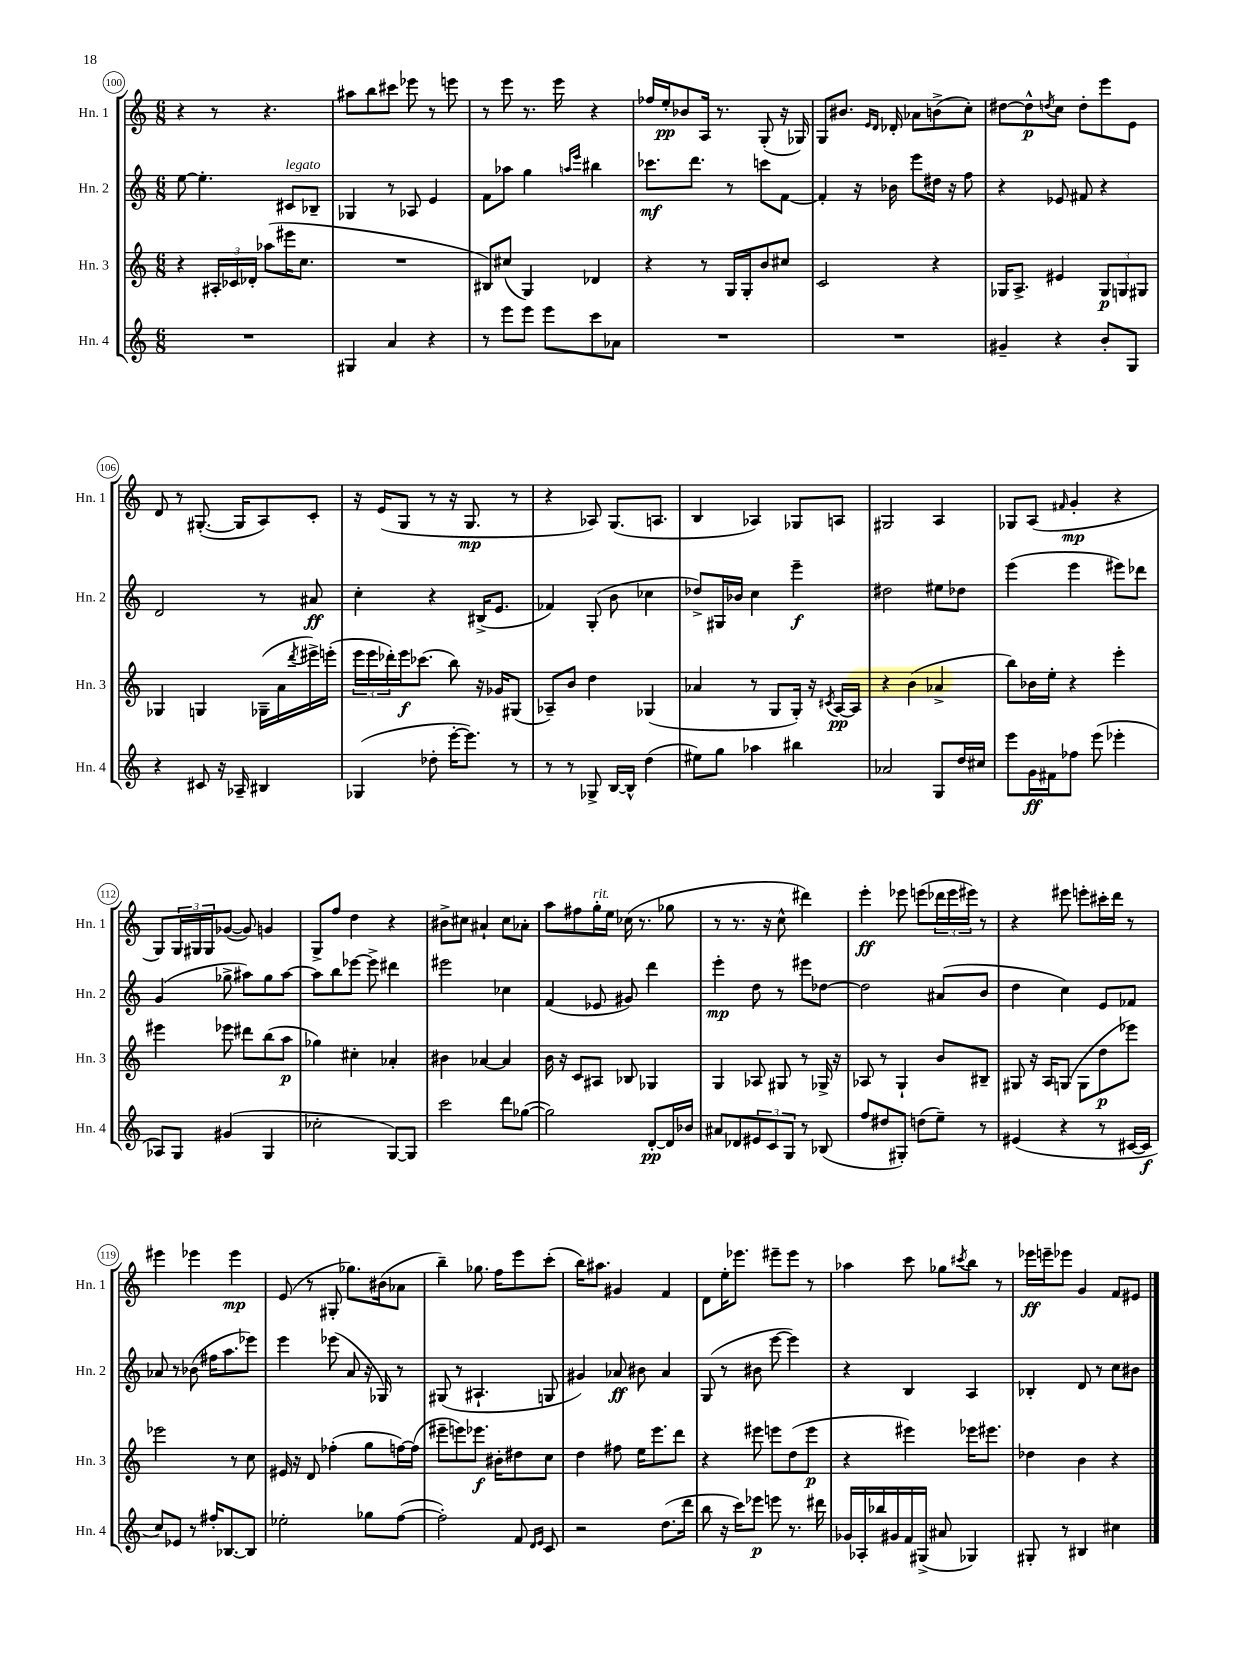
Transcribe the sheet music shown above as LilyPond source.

<<
\new StaffGroup <<
\new Staff = "s0" \with { instrumentName = "Hn. 1" shortInstrumentName = "Hn. 1" } {
    \clef treble \key c \major \numericTimeSignature \time 6/8
    r4 r8 r4. |
    ais''8 b''8 cis'''8 ees'''8 r8 e'''8 |
    r8 e'''8 r8. e'''16 r4 |
    fes''16 e''16-.\pp bes'8 a16 r8. g8-.( r16 ges16) |
    g8 bis'8. \grace { e'16 d'16 } des'16-. aes'8 b'8->( c''8-.) |
    dis''8~ dis''8-^\p \acciaccatura { d''8 } c''8 d''8-. e'''8 e'8 |
    d'8 r8 gis8.~-.( gis16 a8) c'8-. |
    r16 e'16( g8 r8 r16 g8.\mp r8 |
    r4 aes8) g8.( a8. |
    b4 aes4) ges8 a8 |
    gis2 a4 |
    ges8 a8( \grace { fis'16 } g'4-.\mp r4 |
    g8) \tuplet 3/2 { g16 gis16 gis16 } ges'8~( ges'8) g'4 |
    g8-> f''8 d''4 r4 |
    bis'8-> cis''8 ais'4-! cis''8 aes'8-. |
    a''8 fis''8 g''16-.^\markup { \italic "rit." } e''16 ces''16( r8. ges''8 |
    r8 r8. r16 c''8-^ dis'''4) |
    e'''4-.\ff ees'''8 e'''8( \tuplet 3/2 { des'''16 e'''16 eis'''16) } r8 |
    r4 eis'''8 e'''8-. cis'''16-. d'''16 r8 |
    eis'''4 ees'''4 ees'''4\mp |
    e'8( r8 gis8-. ges''8.) bis'16( aes'8 |
    b''4--) ges''8. f''16 e'''8 c'''8-.( |
    b''16) ais''8. gis'4 f'4 |
    d'8 e''16-. ees'''8. eis'''8-- eis'''8 r8 |
    aes''4 c'''8 ges''8 \acciaccatura { cis'''8 } b''8 r8 |
    ees'''16\ff e'''16-- ees'''8 g'4 f'8 eis'8 \bar "|." |
}
\new Staff = "s1" \with { instrumentName = "Hn. 2" shortInstrumentName = "Hn. 2" } {
    \clef treble \key c \major \numericTimeSignature \time 6/8
    e''8~ e''4.-. cis'8^\markup { \italic "legato" } bes8-- |
    ges4 r8 aes8 e'4 |
    f'8 aes''8 g''4 \grace { a''16 e'''16 } bis''4 |
    ces'''8.\mf d'''8. r8 c'''8 f'8~ |
    f'4-. r16 bes'16 e'''8 dis''16 r16 f''8 |
    r4 ees'8 fis'8 r4 |
    d'2 r8 ais'8\ff |
    c''4-. r4 bis16->( e'8. |
    fes'4) g8-.( b'8 ces''4 |
    des''8->) gis16 bes'16 c''4 e'''4--\f |
    dis''2 eis''8 des''8 |
    e'''4( e'''4 eis'''8) des'''8 |
    g'4( ges''8-> ais''8) ges''8 ais''8~ |
    ais''8 b''8 ees'''8~ ees'''8-> dis'''4 |
    eis'''2 ces''4 |
    f'4( ees'8 gis'8) d'''4 |
    e'''4-.\mp d''8 r8 eis'''8 des''8~ |
    des''2 ais'8( b'8 |
    d''4 c''4) e'8 fes'8 |
    aes'8 r8 bes'8( fis''16 a''8. ees'''8) |
    e'''4 ees'''8( a'8 r16 ges16) r8 |
    gis8( r8 ais4.-! g8 |
    gis'4) aes'8\ff bis'8 aes'4 |
    g8( r8 bis'8 e'''8~ e'''4) |
    r4 b4 a4 |
    bes4-. d'8 r8 c''8 bis'8 \bar "|." |
}
\new Staff = "s2" \with { instrumentName = "Hn. 3" shortInstrumentName = "Hn. 3" } {
    \clef treble \key c \major \numericTimeSignature \time 6/8
    r4 \tuplet 3/2 { ais16-. ces'16 des'16-. } aes''8( eis'''16 c''8. |
    R2. |
    bis8) cis''8( g4) des'4 |
    r4 r8 g16 g16-. b'8 cis''8 |
    c'2 r4 |
    ges16 a8.-> eis'4 \tuplet 3/2 { ges8\p g8 gis8 } |
    ges4 g4 ges16--( a'16 \acciaccatura { d'''8 } eis'''16->) e'''16-.( |
    \tuplet 3/2 { e'''16 e'''16 des'''16-.) } e'''16\f ces'''8.( b''8) r16 ges'16 gis8( |
    aes8--) b'8 d''4 ges4( |
    aes'4 r8 g8 g16-.) r16 \acciaccatura { cis'8 } a16~\pp a16 |
    r4 b'4( aes'4-> |
    b''8) bes'16 e''16-. r4 e'''4-. |
    eis'''4 ees'''8 dis'''8 b''8( a''8\p |
    ges''4) cis''4-. aes'4-. |
    bis'4 aes'4~ aes'4 |
    b'16 r16 c'8 ais8 bes8 ges4 |
    g4 aes8 gis8 r8 ges16-> r16 |
    aes8 r8 g4-! b'8 bis8-- |
    gis8 r16 a16 g8( g8 d''8\p ees'''8) |
    ees'''2 r8 c''8 |
    eis'16 r16 d'8 fes''4-.( g''8 f''16~) f''16( |
    eis'''8-- e'''8) ees'''8.\f bis'16-. dis''8 c''8 |
    d''4 fis''8 e''16 e'''8. d'''8 |
    r4 eis'''8 e'''8 d''8( e'''8\p |
    r4 eis'''4) ees'''16 eis'''8. |
    des''4 b'4 r4 \bar "|." |
}
\new Staff = "s3" \with { instrumentName = "Hn. 4" shortInstrumentName = "Hn. 4" } {
    \clef treble \key c \major \numericTimeSignature \time 6/8
    R2. |
    gis4 a'4 r4 |
    r8 e'''8 e'''8 e'''8 c'''8 aes'8 |
    R2. |
    R2. |
    gis'4-- r4 b'8-. g8 |
    r4 cis'8 r16 aes16-- bis4 |
    ges4( des''8-. e'''16~-. e'''8.) r8 |
    r8 r8 ges8-> b16~ b16-^ d''4( |
    eis''8) g''8 aes''4 bis''4 |
    aes'2 g8 d''16 cis''16 |
    e'''8 g'16\ff fis'16 fes''8 e'''8( ees'''4-. |
    aes8) g8 gis'4( g4 |
    ces''2-. g8~) g8 |
    c'''2 d'''8 ges''8~( |
    ges''2) d'8~-.\pp d'16 bes'16 |
    ais'8 des'8 \tuplet 3/2 { eis'8 c'8 g8 } r8 bes8( |
    f''8 dis''8 gis8-.) d''8( e''8--) r8 |
    eis'4( r4 r8 cis'16~ cis'16\f |
    c''8) ees'8 r8 fis''16-. bes8.~ bes8 |
    ees''2-. ges''8 f''8~( |
    f''2-.) f'8 \grace { d'16 e'16 } c'8 |
    r2 d''8.( d'''16 |
    b''8 r16 c'''16) ees'''8\p e'''8 r8. dis'''16 |
    ges'16 aes16-. bes''16 gis'16 f'16 gis16->( ais'8 ges4) |
    gis8-. r8 bis4 cis''4 \bar "|." |
}
>>
>>
\layout { \context { \Score currentBarNumber = #100 \override BarNumber.stencil = #(make-stencil-circler 0.1 0.3 ly:text-interface::print) } }
